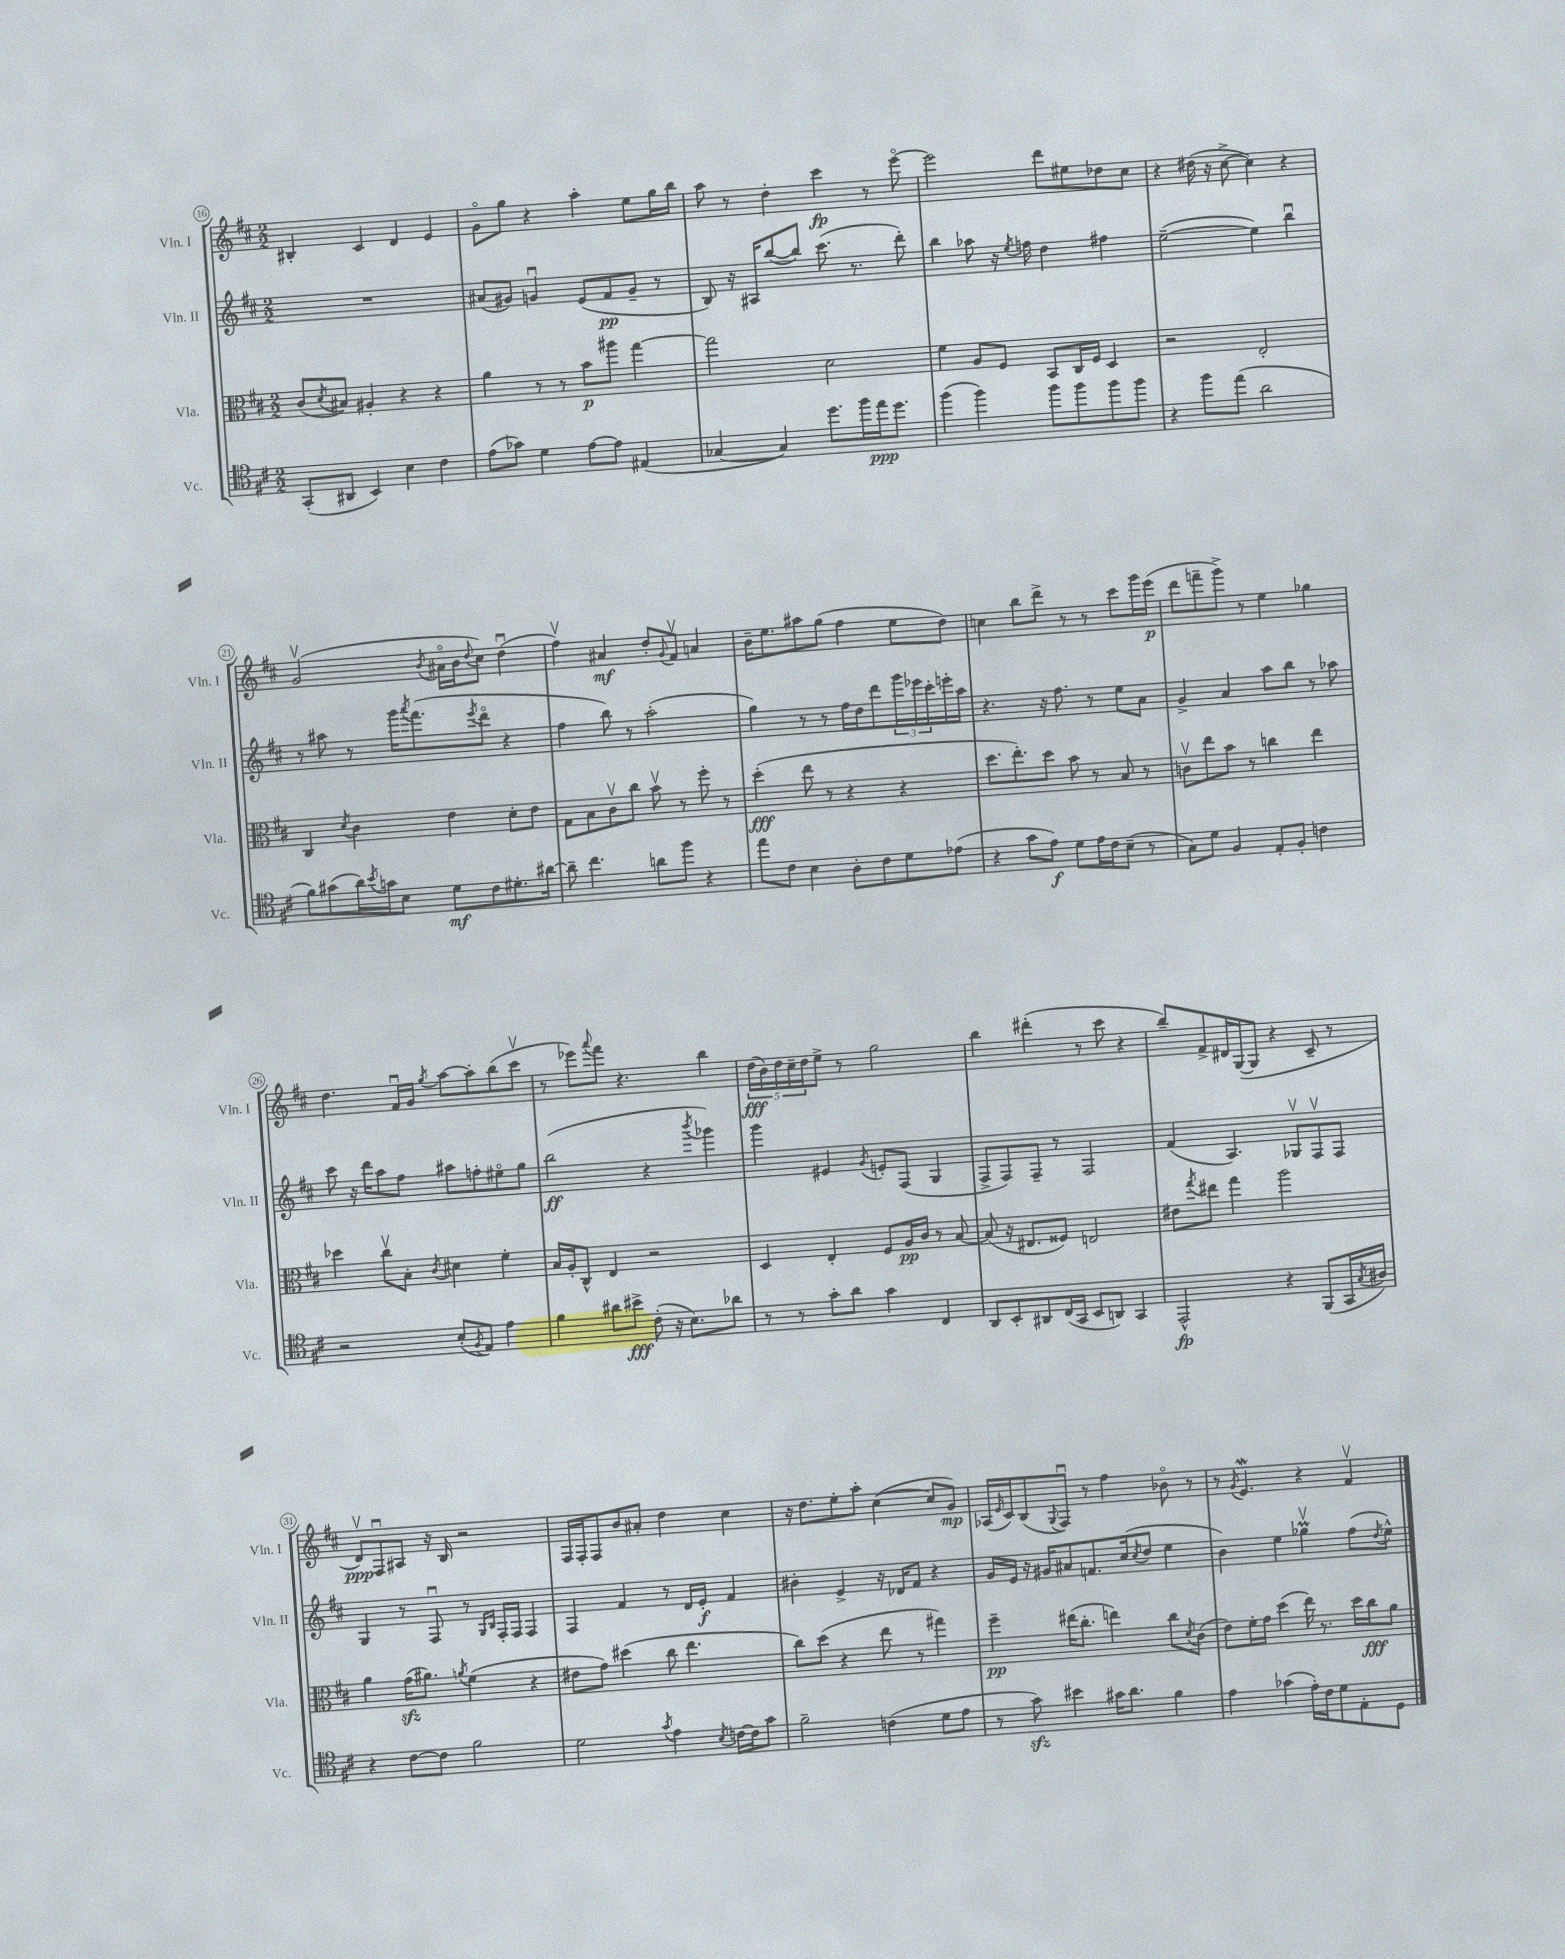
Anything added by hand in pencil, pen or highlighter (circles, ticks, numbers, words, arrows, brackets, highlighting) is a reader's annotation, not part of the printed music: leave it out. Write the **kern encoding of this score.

**kern	**kern	**kern	**kern
*staff4	*staff3	*staff2	*staff1
*clefC4	*clefC3	*clefG2	*clefG2
*k[f#c#]	*k[f#c#]	*k[f#c#]	*k[f#c#]
*M2/2	*M2/2	*M2/2	*M2/2
(8GG'	(8c#	1r	4B#'
.	8qd	.	.
8AA#	8B#)	.	.
4BB)	4A#'	.	4c#
4B	4r	.	4d
4c#	4r	.	4e
=	=	=	=
(8e	4a	(8a#	8go
8g-)	.	8g#)	8gg
4d	8r	4gu	4r
.	8r	.	.
[8e	8b	(8e	4aa'
8e]	8aa#	8f#	.
(4E#	[4gg	8g~	8ee
.	.	8r	16gg
.	.	.	16bb
=	=	=	=
[4G-	2gg]	8B)	8aa
.	.	16r	8r
.	.	16A#	.
4G-])	.	([8bb	4dd'
.	.	8bb])	.
8.dd	2d	(8.ccc#	4ccc#
16ff#	.	8.r	.
16ee	.	.	8r
8.dd	.	.	.
.	.	8ddd')	[8eeeo
=	=	=	=
(4ff#	4f#	4bb	2eee]
4ff#)	8A	8aa-	.
.	8F#	16r	.
.	.	8qee	.
.	.	16ff	.
8ff#	8BB	4dd	8ddd
8ff#	16C#	.	8ee#
.	16F#	.	.
8ff#	4D	4ff#	8dd-
8ff#	.	.	8cc#
=	=	=	=
4r	2r	([2ee~	4r
8ff#	.	.	(16dd#
.	.	.	16r
(8ee	.	.	[8cc#^
2a	2E'	4ee])	4cc#])
.	.	4bbu	4r
=	=	=	=
8f#)	4C#	8r	(2gv
(8g#	.	8aa#	.
.	8qd	.	.
16a)	4c#	8r	.
8qb	.	.	.
16g	.	.	.
8B	.	16ggg	.
.	.	8qaaa	.
.	.	(8.fff#	.
.	.	.	8qb
8d	4e	.	16a#o
.	.	.	16b
.	.	8qeee	8qqdd
8c#	.	8dddo	8cc#)
8.d#'	8d'	4r	(4ddu
.	8e	.	.
[16a#	.	.	.
=	=	=	=
8a#~]	8G	4ff#	4ff#v)
4.cc#	8B	.	.
.	8c#v	8bb)	4a#
.	8cc#	8r	.
8a	8bv	(2aa'	8dd'
.	.	.	8qqg
8ff#	8r	.	8f#v
4r	8ff#'	.	4a
.	8r	.	.
=	=	=	=
8ee	(4dd'	4gg)	16b~
.	.	.	8.ee
8c#	.	.	.
4B	8ee	8r	8aa#
.	8r	8r	(8gg
8A'	4r	16ff#	4ff#
.	.	16dd	.
8c#	.	8ddd	.
8d	4r	24ggg	8ee
.	.	24eee-	.
.	.	24ccc#'	.
(8e-	.	16eee'	8dd)
.	.	16aa	.
=	=	=	=
4r	8.dd	4.r	4cc
.	8.ee')	.	.
8g	.	.	8bb
8e)	8dd	16r	8ddd^
.	.	8.ff#	.
8d	8b	.	8r
16e	8r	8r	8r
16c#	.	.	.
(8B~	8B	8ee	8ccc#
8r	8r	8a	16ggg
.	.	.	(16eee
=	=	=	=
8G)	8cv	4g^	8ddd
8d	8ee	.	8fff~
4F#	8b	4a	8ggg^)
.	8r	.	8r
8E'	4cc	8aa	4ee
8F#'	.	8bb	.
4c	4ee	8r	4gg-
.	.	8aa-	.
=	=	=	=
2r	4dd-	8ccc#	4.dd
.	.	16r	.
.	.	16ddd	.
.	8cc#v	8aa	.
.	8B'	8ff#	16f#u
.	.	.	16g
.	8qc#	.	8qgg
(8B'	4d#	8aa#	[8aa
8qF#	.	.	.
8E)	.	8ff'	8aa']
4e	4f#'	8ee#o	(8bb
.	.	8gg	8ccc#v
=	=	=	=
4f#	16B	(2bb	8r
.	16A'	.	.
.	8C#^^	.	8eee-)
.	.	.	8qqaaa
8a#	4E	.	8fff#
8b#^	.	.	4.r
(8c#'	2r	4r	.
16r	.	.	.
8.B)	.	.	.
.	.	8qbbb	.
.	.	4ggg-)	4bb
8a-	.	.	.
=	=	=	=
8r	4D	4ggg	(20dd
.	.	.	20b)
.	.	.	20dd
8r	.	.	.
.	.	.	20cc#~
.	.	.	20dd
8g'	4E'	4e#	8ee^
8a	.	.	8r
.	.	8qg	.
4g	8F#	8e'	2gg
.	16A	(8F#	.
.	16c#	.	.
4C#	8r	4G	.
.	[8B	.	.
=	=	=	=
8AA	(8B]	8F#^	4bb
8BB'	16r	8F#)	.
.	8.E#	.	.
8AA#	.	8F#~	(4ddd#'
(16C#	8F##)	8r	.
16GG	.	.	.
8BB	2E	2F#	8r
8AA)	.	.	8ccc#
4GG	.	.	4r
=	=	=	=
2EE^^	8e#	(4f#	8bb~)
.	8qgg	.	.
.	8ee#	.	8f#^
.	4gg	4.A)	16d#
.	.	.	([16G
.	.	.	8G]
4r	2aa	.	4r
.	.	8G-v	.
(8FF#	.	8F#v	8c#~
16GG	.	8F#	8r
8qG	.	.	.
16A#)	.	.	.
=	=	=	=
4r	4a	4G	8dv)
.	.	.	8F#u
[8c#	(16g	8r	8A#
.	8.a#)	.	.
8c#]	.	8F#u	16r
.	.	.	16B
.	8qa	.	.
2f#	(4f#	8r	2r
.	.	16qqG	.
.	.	16qqB	.
.	.	16F#'	.
.	.	16F#	.
.	4r	4F#	.
=	=	=	=
2d	8e#	4F#	16F#
.	.	.	16F#'
.	8g)	.	8F#
.	(4dd#	4f#	8b
.	.	.	8a#'
8qg	.	.	.
4e	8cc#	8r	4dd
.	4.ee	16d	.
.	.	16e'	.
8qB	.	.	.
[16c	.	4f#	4cc#
16c]	.	.	.
8g	.	.	.
=	=	=	=
2f#~	8cc#)	4b#'	16r
.	.	.	8.dd
.	(8dd	.	.
.	4r	4e^	8ee'
.	.	.	8aa'
(4c	8ee	16r	([4cc#
.	.	16d-	.
.	8r	8f#	.
8d	4gg#)	4r	8cc#]
8e	.	.	8g)
=	=	=	=
8r	4ff#~	16g	(16A-
.	.	.	16qqe
.	.	16e	16c#)
8g)	.	16r	(8B
.	.	16g#	.
.	.	.	8qqG
4b#	(16ee#	8a#	8F#u)
.	8.cc#'	.	.
.	.	8.f	8r
16g#	4ee)	.	4ff#
8.a	.	(16cc#	.
.	.	8qcc#	.
.	.	8dd	.
4f#	8cc#	4ee	8b-o
.	8qd	.	.
.	(8c#	.	8r
=	=	=	=
4e	8e)	4b)	8r
.	.	.	8qg
.	16f#'	.	4.e
.	16g	.	.
(4g-	(4dd	4ee	.
16e')	16ee)	4gg-v	4r
16c#	8.r	.	.
8d	.	.	.
8E'	16dd	(8ff#	4f#v
.	16cc#	.	.
.	.	8qdd	.
8D	8a	8ee^^)	.
==	==	==	==
*-	*-	*-	*-
